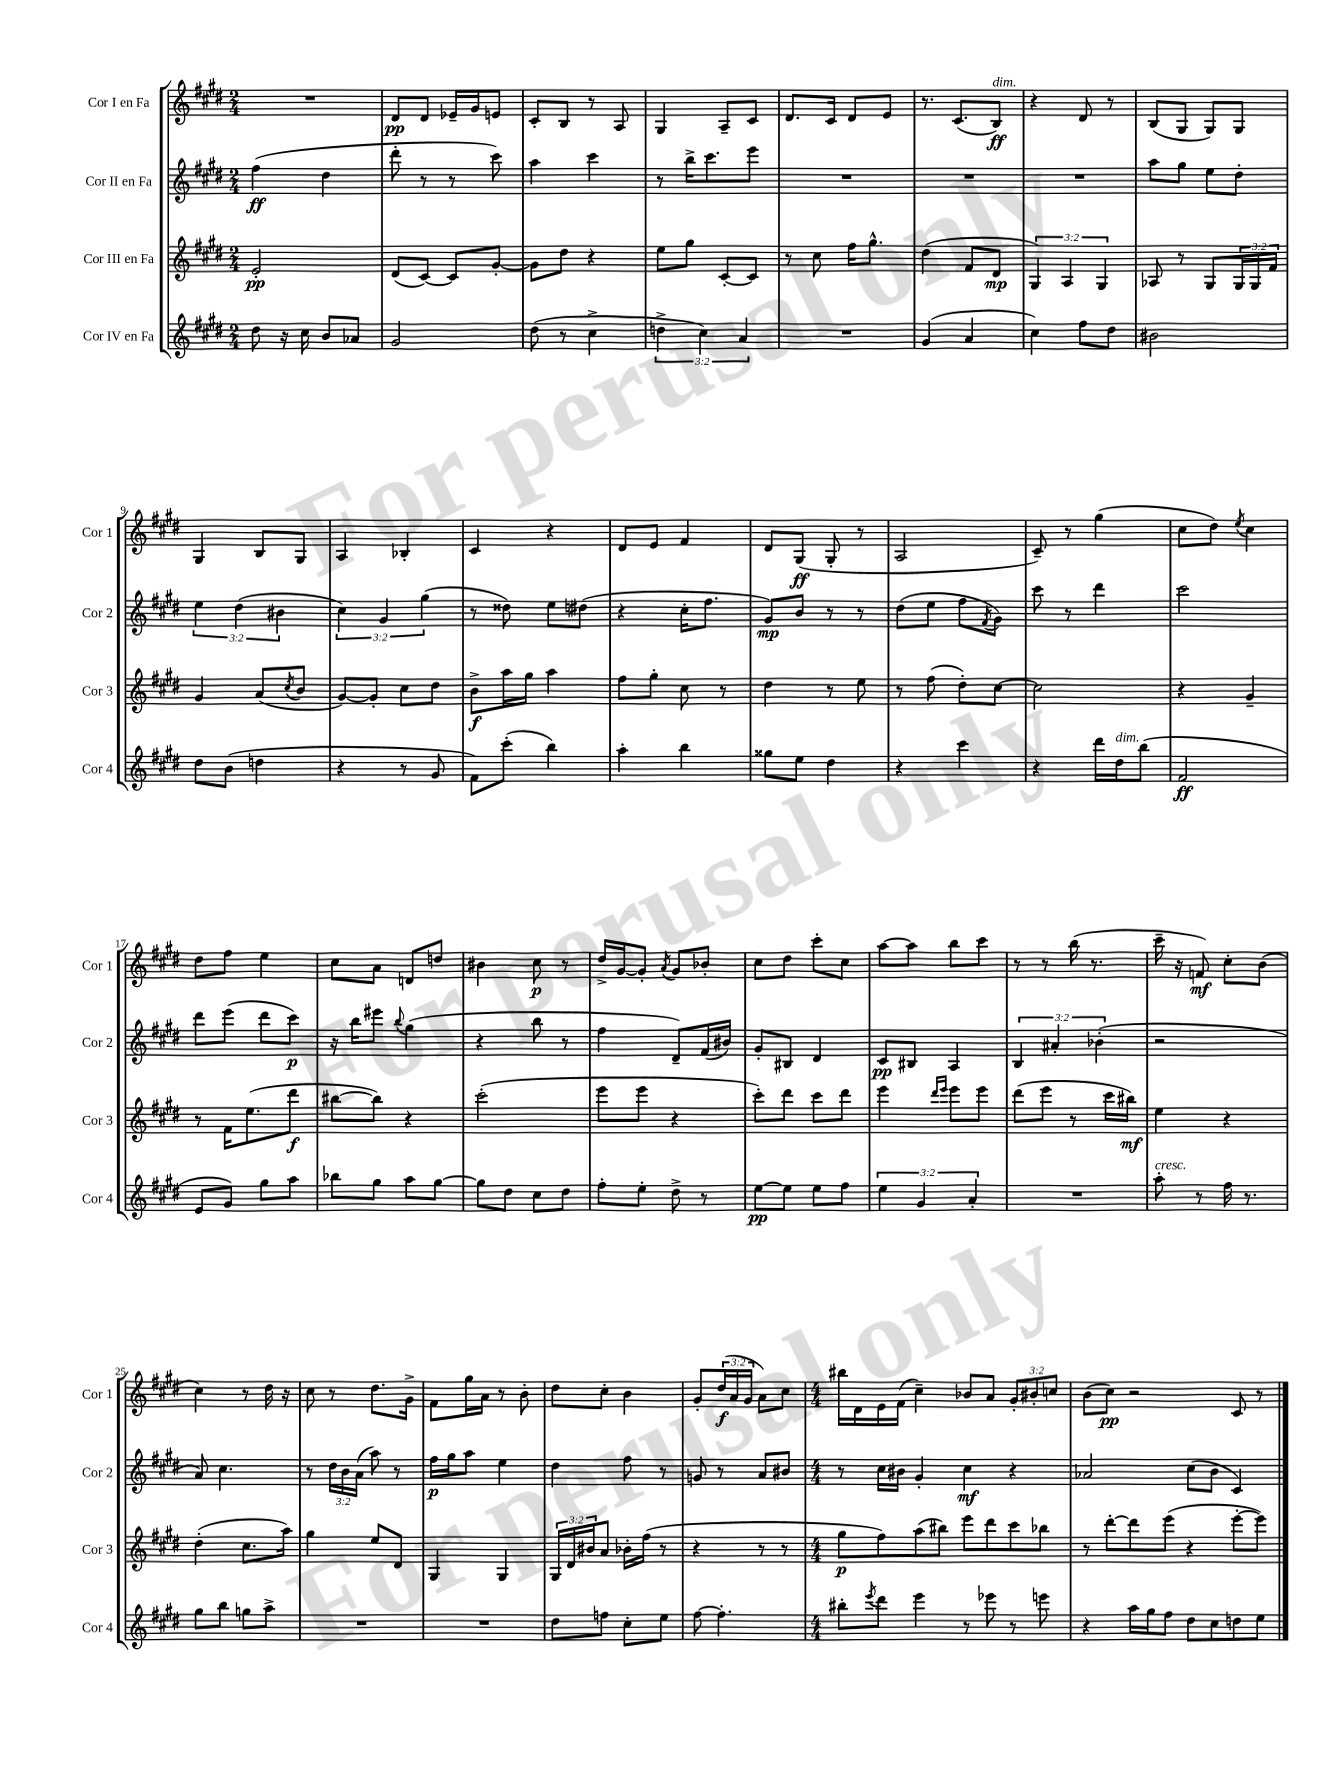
<<
\new StaffGroup <<
\new Staff = "s0" \with { instrumentName = "Cor I en Fa" shortInstrumentName = "Cor 1" } {
    \clef treble \key e \major \numericTimeSignature \time 2/4 \override Staff.TupletNumber.text = #tuplet-number::calc-fraction-text
    R2 |
    dis'8\pp dis'8 ees'16-- gis'16 e'8 |
    cis'8-. b8 r8 a8 |
    gis4 a8-- cis'8 |
    dis'8. cis'16 dis'8 e'8 |
    r8. cis'8.( b8\ff^\markup { \italic "dim." }) |
    r4 dis'8 r8 |
    b8( gis8 gis8) gis8 |
    gis4 b8 gis8 |
    a4 bes4-. |
    cis'4 r4 |
    dis'8 e'8 fis'4 |
    dis'8 gis8\ff( gis8-. r8 |
    a2 |
    cis'8--) r8 gis''4( |
    cis''8 dis''8) \acciaccatura { e''8 } cis''4 |
    dis''8 fis''8 e''4 |
    cis''8 a'8 d'8 d''8 |
    bis'4 cis''8\p r8 |
    dis''16-> gis'16~ gis'8-. \acciaccatura { a'8 } gis'8 bes'8-. |
    cis''8 dis''8 cis'''8-. cis''8 |
    a''8~ a''8 b''8 cis'''8 |
    r8 r8 b''16( r8. |
    cis'''16-- r16 f'8\mf) cis''8-. b'8( |
    cis''4) r8 dis''16 r16 |
    cis''8 r8 dis''8. gis'16-> |
    fis'8 gis''16 a'16 r8 b'8-. |
    dis''8 cis''8-. b'4 |
    gis'8-. \tuplet 3/2 { dis''16\f( a'16 gis'16 } a'8) cis''8 |
    \numericTimeSignature \time 4/4 bis''16 dis'16 e'16 fis'16( cis''4--) bes'8 a'8 \tuplet 3/2 { gis'8-. bis'8-. c''8 } |
    b'8( cis''8\pp) r2 cis'8 r8 \bar "|." |
}
\new Staff = "s1" \with { instrumentName = "Cor II en Fa" shortInstrumentName = "Cor 2" } {
    \clef treble \key e \major \numericTimeSignature \time 2/4 \override Staff.TupletNumber.text = #tuplet-number::calc-fraction-text
    fis''4\ff( dis''4 |
    dis'''8-. r8 r8 cis'''8) |
    a''4 cis'''4 |
    r8 b''16-> cis'''8. e'''8 |
    R2 |
    R2 |
    R2 |
    a''8 gis''8 e''8 dis''8-. |
    \tuplet 3/2 { e''4 dis''4( bis'4 } |
    \tuplet 3/2 { cis''4) gis'4 gis''4( } |
    r8 disis''8) e''8 dis''8( |
    r4 cis''16-. fis''8. |
    gis'8\mp) b'8 r8 r8 |
    dis''8( e''8 fis''8 \acciaccatura { fis'8 } gis'8) |
    cis'''8 r8 dis'''4 |
    cis'''2 |
    dis'''8 e'''8( dis'''8 cis'''8\p) |
    r16 b''16 eis'''8 \appoggiatura { b''8 } gis''4( |
    r4 b''8 r8 |
    fis''4 dis'8--) fis'16( bis'16) |
    gis'8-. bis8 dis'4 |
    cis'8\pp bis8 a4 |
    \tuplet 3/2 { b4 ais'4-. bes'4-.( } |
    r2 |
    a'8) cis''4. |
    r8 \tuplet 3/2 { dis''16 b'16 a'16( } a''8) r8 |
    fis''16\p gis''16 a''8 e''4 |
    dis''4 fis''8 r8 |
    g'8 r8 a'8 bis'8 |
    \numericTimeSignature \time 4/4 r8 cis''16 bis'16 gis'4-. cis''4\mf r4 |
    aes'2 cis''8( b'8 cis'4) \bar "|." |
}
\new Staff = "s2" \with { instrumentName = "Cor III en Fa" shortInstrumentName = "Cor 3" } {
    \clef treble \key e \major \numericTimeSignature \time 2/4 \override Staff.TupletNumber.text = #tuplet-number::calc-fraction-text
    e'2-.\pp |
    dis'8( cis'8~) cis'8 gis'8~-. |
    gis'8 dis''8 r4 |
    e''8 gis''8 cis'8~-. cis'8 |
    r8 cis''8 fis''16 gis''8.-^ |
    dis''4( fis'8 dis'8\mp |
    \tuplet 3/2 { gis4) a4 gis4 } |
    aes8 r8 gis8 \tuplet 3/2 { gis16 gis16 fis'16 } |
    gis'4 a'8( \acciaccatura { cis''8 } b'8 |
    gis'8~) gis'8-. cis''8 dis''8 |
    b'8->\f a''16 gis''16 a''4 |
    fis''8 gis''8-. cis''8 r8 |
    dis''4 r8 e''8 |
    r8 fis''8( dis''8-.) cis''8~ |
    cis''2 |
    r4 gis'4-- |
    r8 fis'16 e''8.( dis'''8\f |
    bis''8~ bis''8) r4 |
    cis'''2-.( |
    e'''8 e'''8 r4 |
    cis'''8-.) dis'''8 cis'''8 dis'''8 |
    e'''4 \grace { dis'''16 e'''16 } e'''8 e'''8 |
    dis'''8( e'''8 r8 cis'''16 bis''16\mf) |
    e''4 r4 |
    dis''4-.( cis''8. a''16) |
    gis''4 e''8 dis'8 |
    gis4 gis4 |
    \tuplet 3/2 { gis16 dis'16 bis'16 } a'8 bes'16-. fis''16( r8 |
    r4 r8 r8 |
    \numericTimeSignature \time 4/4 gis''8\p fis''8) a''8( bis''8) e'''8 dis'''8 cis'''8 bes''8 |
    r8 dis'''8~-. dis'''8 e'''8( r4 e'''8~-. e'''8) \bar "|." |
}
\new Staff = "s3" \with { instrumentName = "Cor IV en Fa" shortInstrumentName = "Cor 4" } {
    \clef treble \key e \major \numericTimeSignature \time 2/4 \override Staff.TupletNumber.text = #tuplet-number::calc-fraction-text
    dis''8 r16 cis''16 b'8 aes'8 |
    gis'2 |
    dis''8( r8 cis''4-> |
    \tuplet 3/2 { d''4-> cis''4) a'4 } |
    R2 |
    gis'4( a'4 |
    cis''4) fis''8 dis''8 |
    bis'2 |
    dis''8 b'8( d''4 |
    r4 r8 gis'8 |
    fis'8) cis'''8-.( b''4) |
    a''4-. b''4 |
    gisis''8 e''8 dis''4 |
    r4 cis'''4 |
    r4 dis'''16 dis''16^\markup { \italic "dim." } b''8( |
    fis'2\ff |
    e'8 gis'8) gis''8 a''8 |
    bes''8 gis''8 a''8 gis''8~ |
    gis''8 dis''8 cis''8 dis''8 |
    fis''8-. e''8-. dis''8-> r8 |
    e''8~\pp e''8 e''8 fis''8 |
    \tuplet 3/2 { e''4 gis'4 a'4-. } |
    R2 |
    a''8-.^\markup { \italic "cresc." } r8 fis''16 r8. |
    gis''8 b''8 g''8 a''8-> |
    R2 |
    R2 |
    dis''8 f''8 cis''8-. e''8 |
    fis''8~ fis''4.-. |
    \numericTimeSignature \time 4/4 bis''8-. \acciaccatura { e'''8 } dis'''8 e'''4 r8 ees'''8 r8 e'''8 |
    r4 a''16 gis''16 fis''8 dis''8 cis''8 d''8 e''8 \bar "|." |
}
>>
>>
